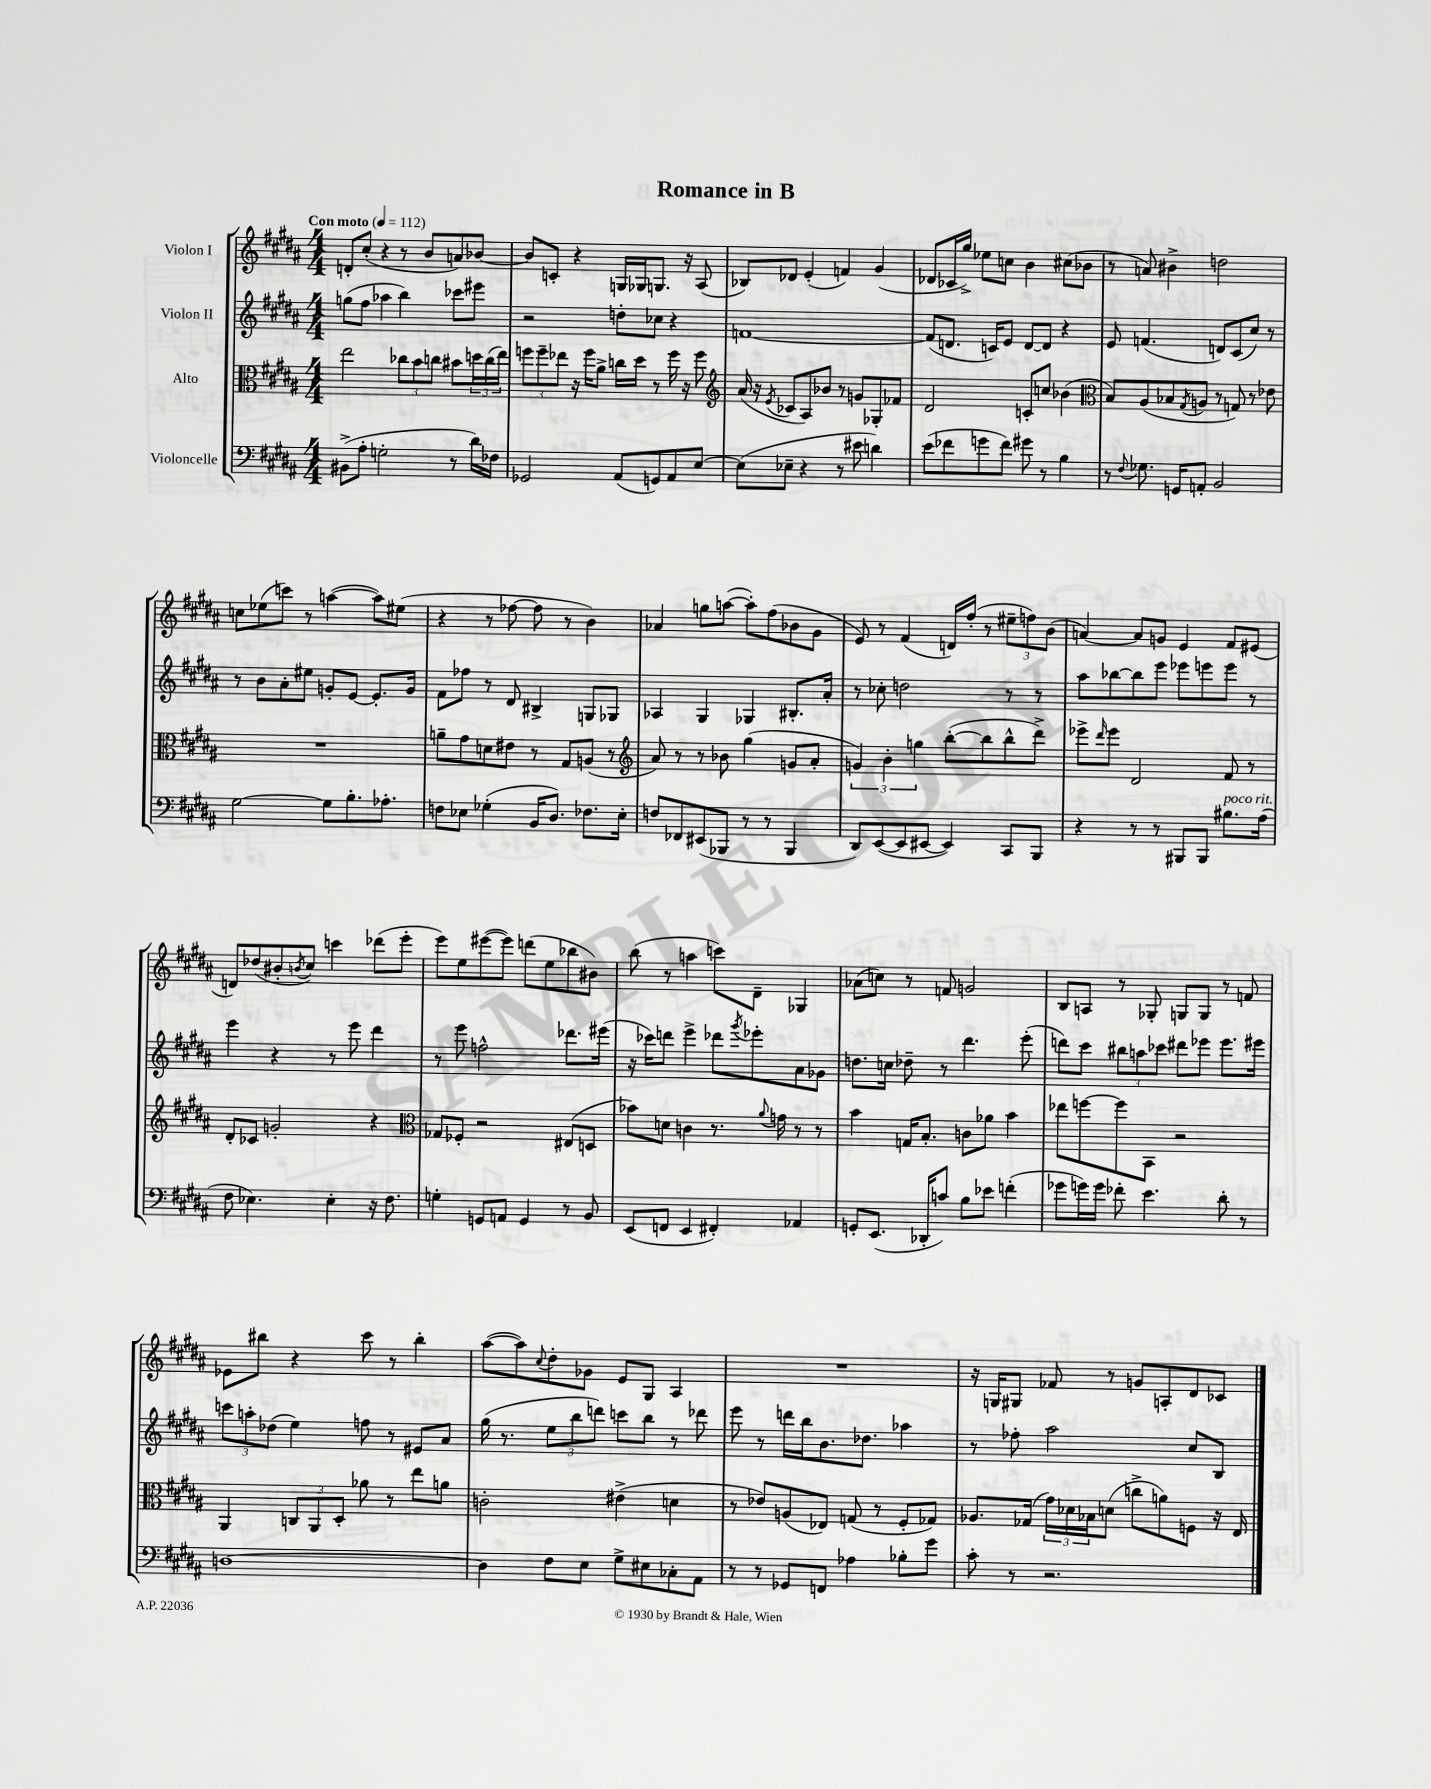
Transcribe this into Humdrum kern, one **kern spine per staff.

**kern	**kern	**kern	**kern
*staff4	*staff3	*staff2	*staff1
*clefF4	*clefC3	*clefG2	*clefG2
*k[f#c#g#d#a#]	*k[f#c#g#d#a#]	*k[f#c#g#d#a#]	*k[f#c#g#d#a#]
*M4/4	*M4/4	*M4/4	*M4/4
*MM112	*MM112	*MM112	*MM112
(8BB#^	2ee	(8gg	8d'
8A#'	.	8ff#	(8cc#'
2G'	.	4aa-	4r
.	12cc-	4bb)	8r
.	12b	.	.
.	.	.	8b
.	12cc	.	.
8r	8b#	8ccc-	8a)
16d#)	24dd	8eee#	[8b-
.	(24cc	.	.
16F-	.	.	.
.	24ee)	.	.
=	=	=	=
2GG-	12ff	2r	8b-]
.	12ff~	.	.
.	.	.	8c'
.	12ee-	.	.
.	16r	.	4r
.	16ff	.	.
.	8a#^	.	.
(8AA#	16cc	8dd'	16G
.	16dd#	.	16G-
8GG)	8r	8cc-	8.G
8AA#	16ff	4r	.
.	16r	.	16r
[8E	8ff	.	(8A#
=	=	=	=
*	*clefG2	*	*
(8E]	(16a#	[1f	8B-)
.	16r	.	.
.	8qe	.	.
8E-~	8c-	.	8d-
4r	8A#)	.	(4e'
.	8b-	.	.
8r	8r	.	4f)
8e#	8g	.	.
4d)	8G-'	.	(4g#
.	8f-	.	.
=	=	=	=
(8e	2d#	(8f]	8d-
8f-	.	8.d	16c-
.	.	.	16gg#^)
8g	.	.	8ee-
.	.	16c)	.
8f-)	.	8e	8cc
8g#	8c'	[8d	4b
8r	8cc	8d]	.
4B	(4b-	4r	(8cc#
.	.	.	8b-
=	=	=	=
*	*clefC3	*	*
8r	8B)	8e	8r
8qqF#	.	.	.
8.G-	(8A#	(4.f	8a)
.	8B-	.	4b#^
16GG	.	.	.
.	8qG#	.	.
8AA'	8A	.	.
2BB	8r	8d)	2dd
.	8G)	(8c#	.
.	8r	8cc#)	.
.	8e-	8r	.
=	=	=	=
[2G#	1r	8r	8cc
.	.	8b	(8ee-
.	.	8a#'	8ccc)
.	.	8ee#	8r
8G#]	.	8g'	([4aa
8.B'	.	[8e	.
.	.	8.e']	8aa])
8.A-'	.	.	.
.	.	.	(8ee#
.	.	16g	.
=	=	=	=
8F	8a~	8f#	4r
8E-	8g#	8ff-	.
(4G-'	8d	8r	8r
.	8e#	8d#	[8ff-
16BB	8r	4B#^	8ff-]
8.D#)	.	.	.
.	8G#	.	8r
8.F-	(8A	8G	4b)
.	8r	8G-	.
16E-'	.	.	.
=	=	=	=
*	*clefG2	*	*
8F	8a#)	4A-	4a-
8FF-	8r	.	.
(8EE#	8r	4G#	8gg
8BBB-	8b-	.	([8aa
8r	(4gg#	4G-	8aa'])
8r	.	.	(8ff#
4BBB-	8g	8.B#'	8b-
.	8a#'	.	8g#
.	.	16a#'	.
=	=	=	=
8DD#)	6g)	8r	8e)
([8EE	.	8cc-'	8r
.	6b'	.	.
8EE]	.	2dd	(4f#
.	6gg	.	.
[8EE#	.	.	.
4EE#])	([8bb'	.	16d)
.	.	.	(16ff#'
.	8bb]	.	8r
8CC#	8bb^^	8r	12ee#~
.	.	.	12ff)
8BBB	8ddd#^)	8r	.
.	.	.	(12b
=	=	=	=
4r	8eee-^	8aa#	[4a)
.	16qqddd#	.	.
.	8eee-	[8bb-	.
8r	2d#	8bb-]	8a]
8r	.	8eee	8g
8BBB#	.	8eee-	4e
8BBB#	.	8eee	.
8.B#	8f#	8eee	8f#
.	8r	8r	(8e#
(16A#	.	.	.
=	=	=	=
8F#	8d#'	4eee	8d)
4.E-)	8c-	.	(8dd-
.	2g'	4r	8b#'
.	.	.	8qb
.	.	.	8cc#)
4E-'	.	8r	4ccc
.	.	8eee	.
16r	4r	4ddd#	(8ddd-
8.F#	.	.	.
.	.	.	8eee'
=	=	=	=
*	*clefC3	*	*
4G'	8G-	8r	8eee)
.	8F-'	8eee	8ee
8GG	2r	2ff^^	([8eee#
8AA	.	.	8eee#])
4GG	.	.	(8ddd
.	.	.	8ee
8r	(8E#	8.ddd-	8bb-
8BB	8D	.	8b#)
.	.	(16eee#	.
=	=	=	=
(8EE	8b-)	16r	(8bb
.	.	16ccc-)	.
8FF	8d	8ddd	8r
4EE	4c	4eee^	4aa
4FF#')	8.r	8ddd-	8ccc)
.	.	8qggg#	.
.	.	8eee-'	8d#~
.	8qqa#	.	.
.	16g	.	.
4AA-	8r	8a#	4G-
.	8r	8g-	.
=	=	=	=
8GG'	4b	8.dd	(8a-
(8.EE	.	.	8cc)
.	.	16cc	.
.	16G	8dd-~	8r
16DD-'	8.B'	.	.
8c)	.	8r	8f
8B	8c	4.ddd#	2g
8e-	8a-	.	.
(4f'	4b	.	.
.	.	(8eee'	.
=	=	=	=
8g-	8ee-	8ddd)	8B
16g)	[8ff	8ccc#	8A
16g	.	.	.
8f-'	8ff]	12bb#	8r
.	.	12aa	.
4.e	8BB	.	8G-'
.	.	12ccc-	.
.	2r	8ddd#	8G
.	.	8eee-	8G
8d#'	.	8.eee-	8r
8r	.	.	8f
.	.	16eee#	.
=	=	=	=
[1D	4AA#	12ccc	8e-
.	.	12aa'	.
.	.	.	8bb#
.	.	(12dd-	.
.	12C	4ee)	4r
.	12AA#	.	.
.	12D#'	.	.
.	8a-	8ff	8ccc#
.	8r	8r	8r
.	8ee	8e#	4bb#'
.	8a	8a#	.
=	=	=	=
4D]	2c'	(16gg#	([8aa#
.	.	8.r	.
.	.	.	8aa#])
.	.	.	8qqcc#
8F#	.	12ee	8dd#'
.	.	12bb	.
8E	.	.	8g-
.	.	12ddd)	.
8G#^	(4e#^	8ccc	8e
8E#	.	8bb	8G#
8C-'	4d	8r	4A#
8AA#	.	8ddd-	.
=	=	=	=
8r	8r	8eee	1r
8r	8e-)	8r	.
8GG-	(8A	16ddd	.
.	.	16bb	.
8FF	8E-)	8.b	.
4A-	(8G	.	.
.	.	8.dd-	.
.	8r	.	.
8B-'	8F#'	4aa-	.
8g#	8G-)	.	.
=	=	=	=
8c#'	8.A-	8r	16r
.	.	.	16G
8r	.	8ff-'	8G#
.	(16G-	.	.
2.r	24g#)	2aa#	8f-
.	24d-	.	.
.	24B-	.	.
.	(8d	.	8r
.	8cc^	.	8g
.	8a)	.	8A'
.	8F	8cc#	8d#
.	16r	8B	8c-
.	16E	.	.
==	==	==	==
*-	*-	*-	*-
